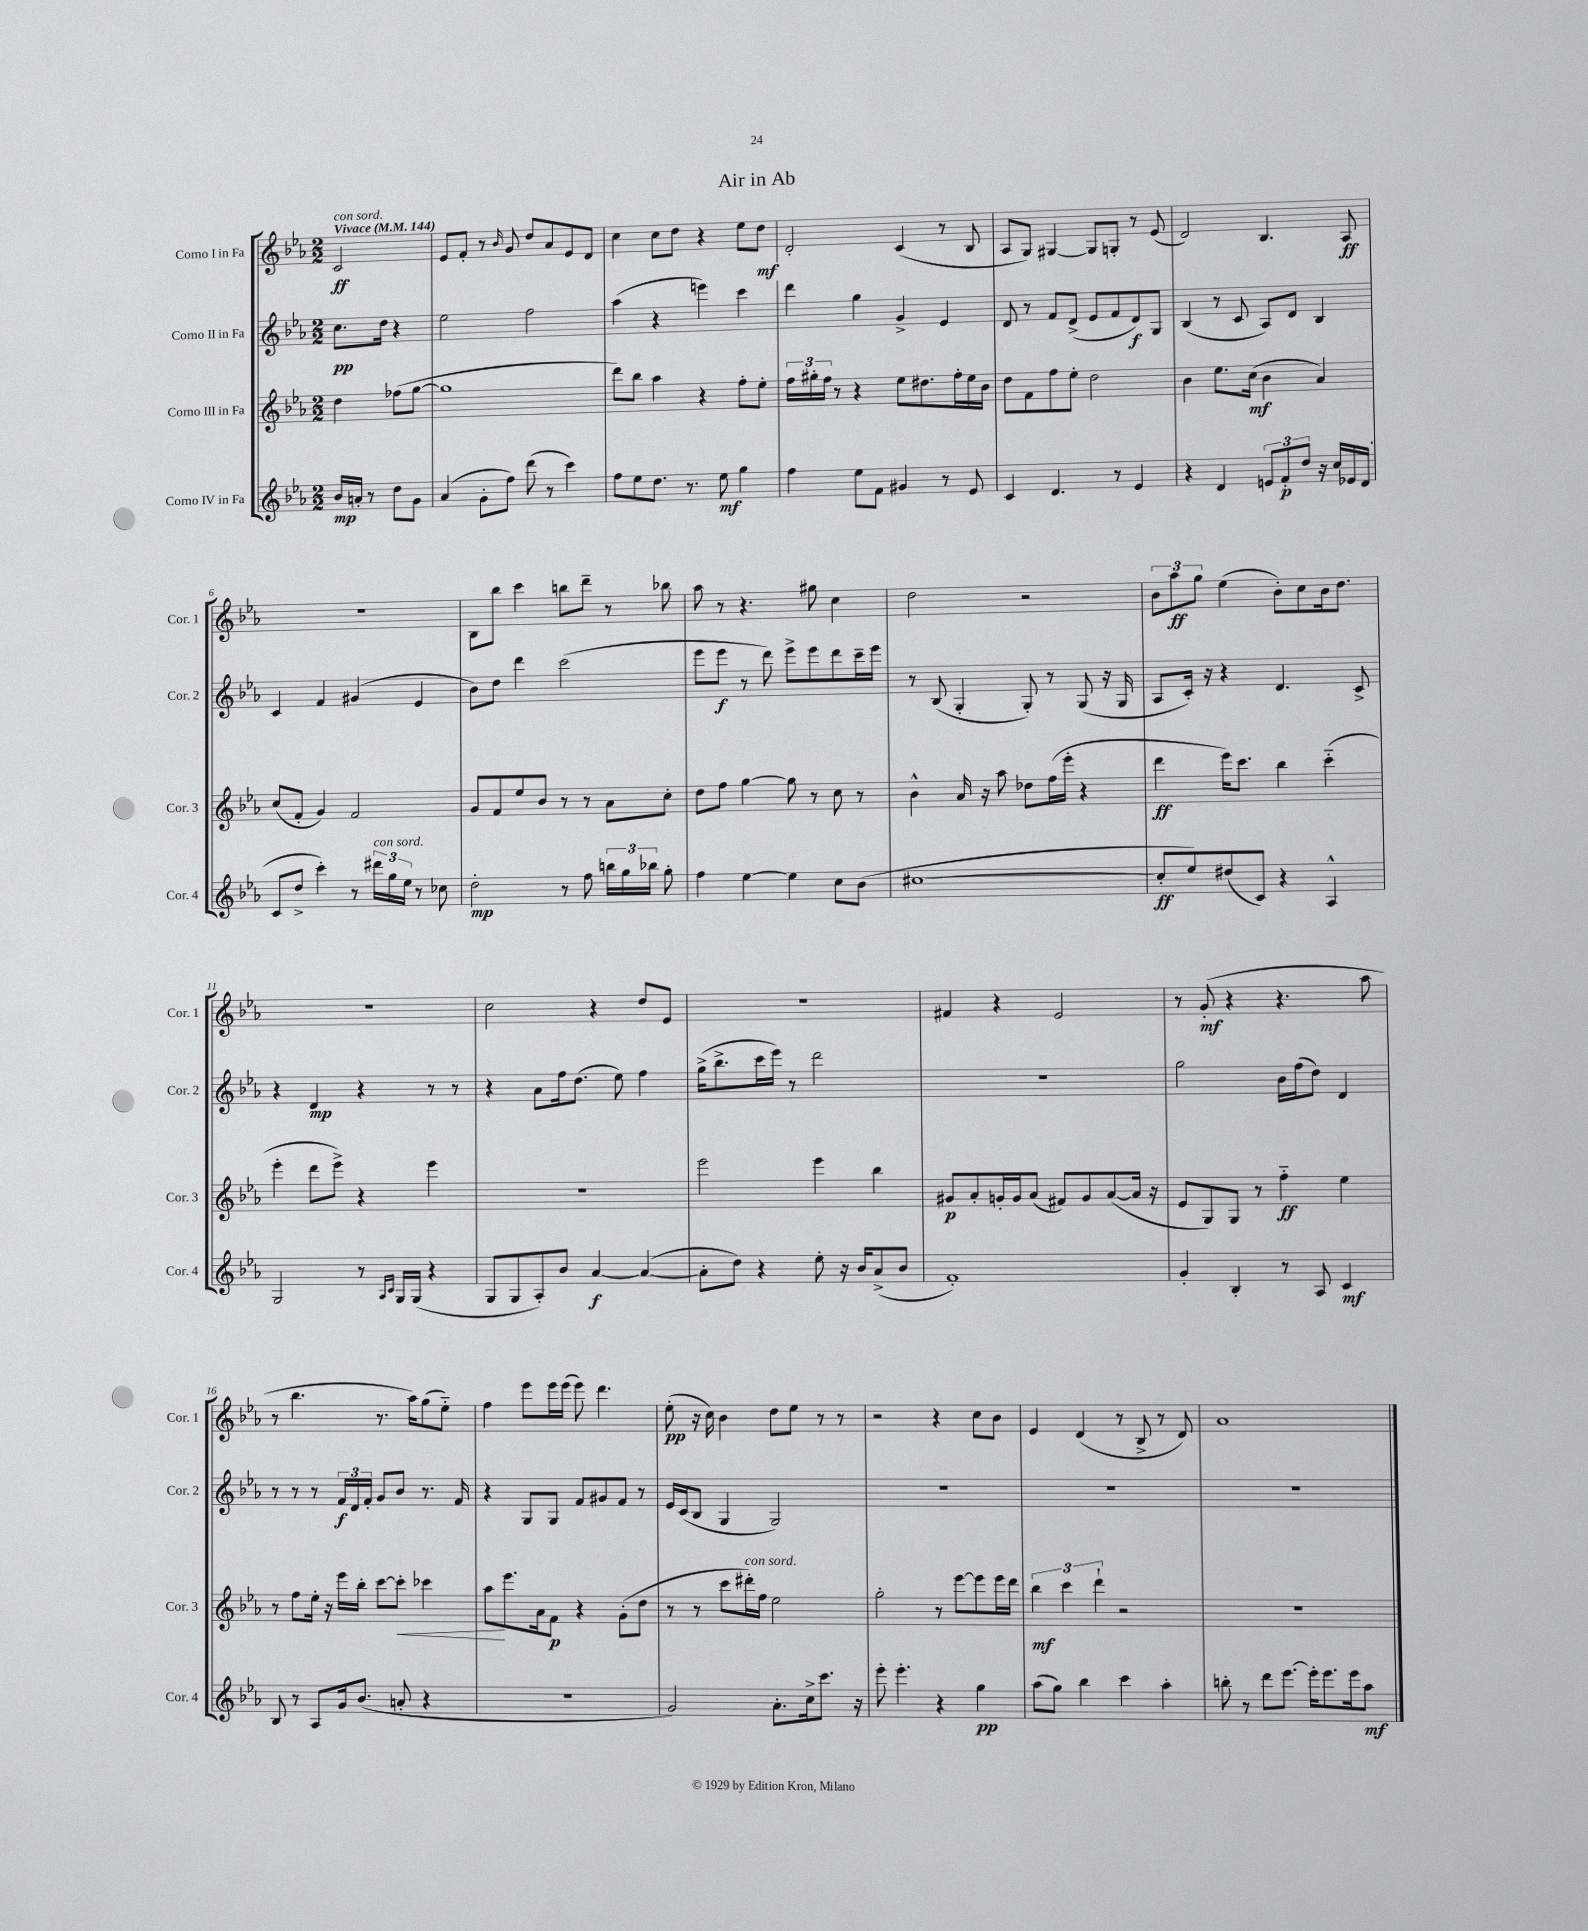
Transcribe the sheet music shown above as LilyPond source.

\header { title = "Air in Ab" }
<<
\new StaffGroup <<
\new Staff = "s0" \with { instrumentName = "Corno I in Fa" shortInstrumentName = "Cor. 1" } {
    \clef treble \key ees \major \numericTimeSignature \time 2/2 \partial 2 \tempo "Vivace" 4 = 144
    \autoBeamOff c'2\ff^\markup { \italic "con sord." } |
    ees'8[ f'8]-. r8 \grace { bes'16 } g'8 d''8[ aes'8 ees'8 d'8] |
    c''4 c''8[ d''8] r4 ees''8[ d''8]\mf |
    d'2-. c'4( r8 bes8 |
    aes8[ g8]) gis4~ gis8[ g8]-. r8 ees'8( |
    d'2) bes4. aes8\ff |
    r1 |
    bes8[ bes''8] c'''4 b''8[ d'''8]-- r8 bes''8 |
    aes''8 r8 r4. gis''8 c''4 |
    d''2 r2 |
    \tuplet 3/2 { bes'8[ aes''8\ff g''8] } ees''4( bes'8[-.) c''8 bes'16 d''8.] |
    r1 |
    c''2 r4 d''8[ ees'8] |
    r1 |
    fis'4 r4 ees'2 |
    r8 g'8-.\mf( r4 r4. aes''8 |
    r8 bes''4. r8. aes''16[) g''8( ees''8]-_) |
    f''4 ees'''8[ ees'''16 ees'''16]( ees'''8) d'''4. |
    ees''8-.\pp( r16 c''16) bes'4 d''8[ ees''8] r8 r8 |
    r2 r4 c''8[ bes'8] |
    ees'4 d'4( r8 bes8-> r8 d'8) |
    aes'1 \bar "|." |
}
\new Staff = "s1" \with { instrumentName = "Corno II in Fa" shortInstrumentName = "Cor. 2" } {
    \clef treble \key ees \major \numericTimeSignature \time 2/2 \partial 2
    \autoBeamOff c''8.[\pp d''16] r4 |
    ees''2 f''2 |
    aes''4( r4 e'''4) c'''4 |
    d'''4 g''4 g'4-> ees'4 |
    d'8 r8 f'8[ d'8]->( ees'8[ f'8 d'8\f) g8] |
    bes4( r8 c'8 aes8[) d'8] bes4 |
    c'4 f'4 gis'4( ees'4 |
    bes'8[) d''8] d'''4 c'''2( |
    ees'''8[ ees'''8]\f r8 d'''8) ees'''8[-> ees'''8 d'''8 c'''16-- ees'''16] |
    r8 bes8( g4-. g8-.) r8 g8( r16 g16 |
    aes8[ c'16]-.) r16 r4 d'4. c'8-> |
    r4 d'4\mp r4 r8 r8 |
    r4 aes'8[ f''16 d''8.]( ees''8) f''4 |
    g''16[->( bes''8.-> c'''16 ees'''16]) r8 d'''2 |
    r1 |
    g''2 bes'16[ f''16( d''8]) d'4 |
    r8 r8 r8 \tuplet 3/2 { f'16[\f d'16 f'16]-. } g'8[ bes'8] r8. f'16 |
    r4 g8[ g8] f'8[ gis'8 f'8] r8 |
    ees'16[ c'16( bes8] g4 g2) |
    R1 |
    R1 |
    R1 \bar "|." |
}
\new Staff = "s2" \with { instrumentName = "Corno III in Fa" shortInstrumentName = "Cor. 3" } {
    \clef treble \key ees \major \numericTimeSignature \time 2/2 \partial 2
    \autoBeamOff d''4 fes''8[( g''8]~ |
    g''1 |
    d'''8[) bes''8] aes''4 r4 f''8[-. ees''8]-. |
    \tuplet 3/2 { f''16[ gis''16-. f''16] } r8 r4 ees''8[ dis''8. f''16-. ees''16 bes'16] |
    d''8[ f'8 f''8 ees''8]-. d''2 |
    bes'4 ees''8.[ c''16]\mf( bes'4 aes'4) |
    c''8[( f'8]-. g'4) f'2 |
    g'8[ f'8 ees''8 bes'8] r8 r8 aes'8[ c''8]-. |
    d''8[ f''8] g''4~ g''8 r8 c''8 r8 |
    bes'4-^ aes'16 r16 aes''8 des''8[ f''16( ees'''16]-. r4 |
    d'''4\ff ees'''16[) c'''8.] bes''4 c'''4-_( |
    ees'''4-. d'''8[ ees'''8]->) r4 ees'''4 |
    r1 |
    ees'''2 ees'''4 bes''4 |
    gis'8[\p aes'8-. g'16-. g'16 aes'8]( fis'8[) g'8 aes'8~( aes'16] r16 |
    ees'8[ g8) g8] r8 f''4-_\ff ees''4 |
    r8 f''8[ ees''16]-. r16 ees'''16[ bes''16]-. c'''8[~ c'''8]-.\< ces'''4 |
    aes''8[\! ees'''8. aes'16 f'8]\p r4 g'8[-.( d''8] |
    r8 r8 c'''8[ dis'''16-.^\markup { \italic "con sord." }) f''16] ees''2 |
    g''2-. r8 ees'''8[~ ees'''8 ees'''16 d'''16] |
    \tuplet 3/2 { bes''4\mf c'''4 d'''4-! } r2 |
    R1 \bar "|." |
}
\new Staff = "s3" \with { instrumentName = "Corno IV in Fa" shortInstrumentName = "Cor. 4" } {
    \clef treble \key ees \major \numericTimeSignature \time 2/2 \partial 2
    \autoBeamOff bes'16[\mp a'16]-. r8 d''8[ g'8] |
    aes'4( g'8[-. f''8]) d'''8( r8 c'''4) |
    f''8[ ees''8 d''8.] r8. ees''8\mf g''4 |
    f''4 ees''8[ f'8] gis'4 r8 ees'8 |
    c'4 d'4. r8 ees'4 |
    r4 d'4 \tuplet 3/2 { e'8[ f'8-.\p d''8] } r16 c''16[ ees'16 d'16]( |
    c'8[ d''8]-> c'''4-.) r8 \tuplet 3/2 { dis'''16[^\markup { \italic "con sord." } g''16 ees''16] } r8 ces''8 |
    d''2-.\mp r8 f''8 \tuplet 3/2 { b''16[ g''16 bes''16] } g''8-. |
    f''4 ees''4~ ees''4 c''8[ bes'8]( |
    cis''1~ |
    cis''8[-.\ff ees''8) dis''8( c'8]) r4 aes4-^ |
    g2 r8 \grace { aes16[ c'16] } g16[ g16]( r4 |
    g8[ g8 aes8-.) bes'8] aes'4~\f aes'4~( |
    aes'8[-. d''8]) r4 ees''8-. r16 bes'16[ aes'8->( bes'8] |
    f'1-.) |
    g'4-. bes4-. r8 aes8 c'4\mf |
    bes8 r8 aes8[ g'16 bes'8.]( a'8-. r4 |
    R1 |
    g'2) aes'8.[-. c''16-> c'''8.] r16 |
    ees'''8-. ees'''4.-. r4 g''4\pp |
    aes''8[( g''8]) bes''4 c'''4 aes''4-. |
    b''8-. r8 d'''8[ ees'''8.]~ ees'''16[-. ees'''8. ees'''16 aes''8]\mf \bar "|." |
}
>>
>>
